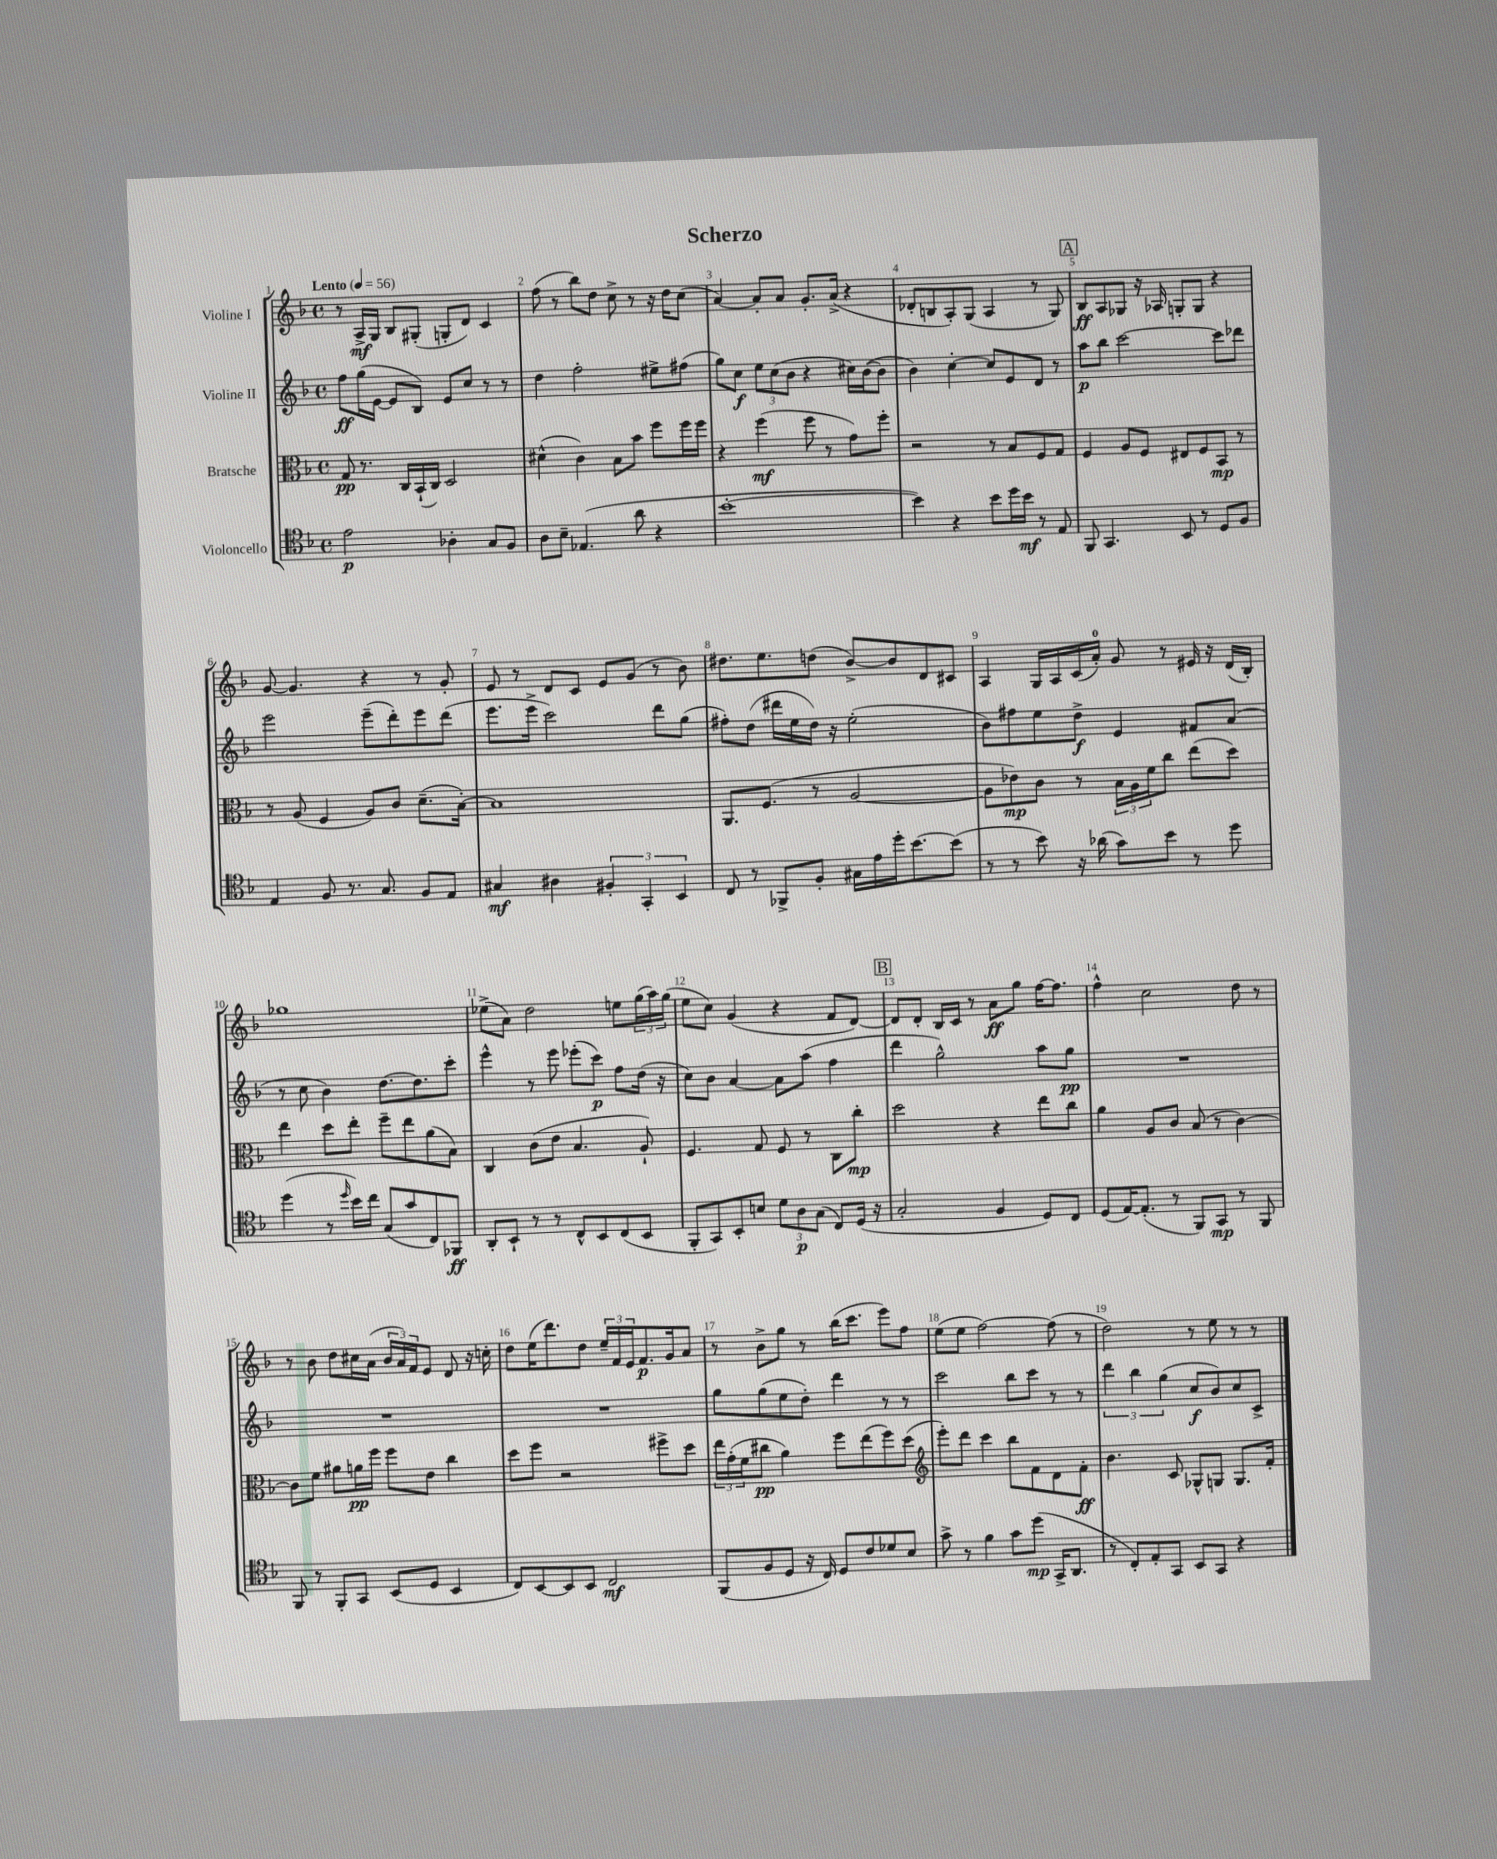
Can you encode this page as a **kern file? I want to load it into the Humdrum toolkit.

**kern	**dynam	**kern	**dynam	**kern	**dynam	**kern	**dynam
*part4	*part4	*part3	*part3	*part2	*part2	*part1	*part1
*staff4	*staff4	*staff3	*staff3	*staff2	*staff2	*staff1	*staff1
*I"Violoncello	*	*I"Bratsche	*	*I"Violine II	*	*I"Violine I	*
*clefC4	*	*clefC3	*	*clefG2	*	*clefG2	*
*k[b-]	*	*k[b-]	*	*k[b-]	*	*k[b-]	*
*M4/4	*	*M4/4	*	*M4/4	*	*M4/4	*
*met(c)	*	*met(c)	*	*met(c)	*	*met(c)	*
*MM56	*	*MM56	*	*MM56	*	*MM56	*
=1	=1	=1	=1	=1	=1	=1	=1
!	!	!	!	!	!	!LO:TX:a:B:t=Lento	!
2e\	p	8G/	pp	8ff\L	ff	8r	.
.	.	8.r	.	(16gg\L	.	16A^/LL	mf
.	.	.	.	[16e\JJ	.	16G/JJ	.
.	.	.	.	8e/L]	.	8B-/L	.
.	.	16C/LL	.	.	.	.	.
.	.	(16BB-`/	.	8B-/J)	.	(8G#X'/J	.
.	.	16C/JJ)	.	.	.	.	.
4A-X'\	.	2D/	.	8e/L	.	8Gn'/L	.
.	.	.	.	8cc/J	.	8d/J)	.
8G/L	.	.	.	8r	.	4c/	.
8F/J	.	.	.	8r	.	.	.
=2	=2	=2	=2	=2	=2	=2	=2
8A\L	.	(4d#X^^\	.	4dd\	.	(8ff\	.
8B-~\J	.	.	.	.	.	8r	.
(4.E-X/	.	4c\)	.	2ff'\	.	8bb-\L)	.
.	.	.	.	.	.	8dd\J	.
.	.	8B-\L	.	.	.	8cc^\	.
8a\	.	8b-\J	.	.	.	8r	.
4r	.	8ff\L	.	8ee#X^\L	.	16r	.
.	.	.	.	.	.	16dd\KL	.
.	.	16ff\L	.	(8ff#X\J	.	(8cc\J	.
.	.	16ff\JJ	.	.	.	.	.
=3	=3	=3	=3	=3	=3	=3	=3
[1b-'	.	4r	.	8gg\L)	.	[4a/)	.
.	.	.	.	8cc\J	f	.	.
.	.	(4ff\	mf	12ee\L	.	8a'/L]	.
.	.	.	.	(12cc\	.	.	.
.	.	.	.	.	.	8a/J	.
.	.	.	.	12b-\J	.	.	.
.	.	8ff\	.	4r	.	8.g'/L	.
.	.	8r	.	.	.	.	.
.	.	.	.	.	.	(16a^/Jk	.
.	.	8g\L)	.	16cc#X\LL)	.	4r	.
.	.	.	.	([16b-\J	.	.	.
.	.	8ff'\J	.	8b-\J]	.	.	.
=4	=4	=4	=4	=4	=4	=4	=4
4b-\])	.	2r	.	4b-\)	.	8d-X'/L	.
.	.	.	.	.	.	8Bn/	.
4r	.	.	.	[4cc'\	.	8A'/)	.
.	.	.	.	.	.	(8G/J	.
8b-\L	.	8r	.	8cc/L]	.	4A/	.
16dd\L	.	8B-/L	.	8e/	.	.	.
16b-\JJ	mf	.	.	.	.	.	.
8r	.	8F/	.	8d/J	.	8r	.
8E/	.	8G/J	.	8r	.	8G/)	.
!!LO:REH:place=s1:t=A
=5	=5	=5	=5	=5	=5	=5	=5
8FF/	.	4F/	.	8aa\L	p	8B-/L	ff
4.GG/	.	.	.	8bb-\J	.	8A/	.
.	.	8A/L	.	[2ccc\	.	8G-X/J	.
.	.	8F/J	.	.	.	16r	.
.	.	.	.	.	.	16A-X/	.
8BB-/	.	8E#X/L	.	.	.	8Gn'/L	.
8r	.	8F/	.	.	.	8G/J	.
8D/L	.	8BB-/J	mp	8ccc\L]	.	4r	.
8F/J	.	8r	.	8ddd-X\J	.	.	.
!!LO:LB:g=z
=6	=6	=6	=6	=6	=6	=6	=6
4E/	.	8r	.	2eee\	.	[8g/	.
.	.	(8A/	.	.	.	4.g/]	.
8F/	.	4F/	.	.	.	.	.
8.r	.	.	.	.	.	.	.
.	.	8A/L)	.	(8eee~\L	.	4r	.
8.G/	.	.	.	.	.	.	.
.	.	8c/J	.	8ddd'\)	.	.	.
8F/L	.	(8.d~\L	.	8eee\	.	8r	.
8E/J	.	.	.	(8ddd\J	.	8g'/	.
.	.	[16B-'\Jk)	.	.	.	.	.
=7	=7	=7	=7	=7	=7	=7	=7
4G#X/	mf	1B-]	.	8.eee\L	.	8e/	.
.	.	.	.	.	.	8r	.
.	.	.	.	16eee^\Jk	.	.	.
4A#X\	.	.	.	2ccc\)	.	8d/L	.
.	.	.	.	.	.	8c/J	.
6F#X'/	.	.	.	.	.	8e/L	.
.	.	.	.	.	.	(8g/J	.
6GG'/	.	.	.	.	.	.	.
.	.	.	.	8ddd\L	.	8r	.
6BB-/	.	.	.	.	.	.	.
.	.	.	.	(8gg\J	.	8b-\)	.
=8	=8	=8	=8	=8	=8	=8	=8
8C/	.	8.AA/L	.	8ff#X'\L)	.	8.dd#X\L	.
8r	.	.	.	(8dd\J	.	.	.
.	.	(8.F/J	.	.	.	8.ee\	.
8FF-X^/L	.	.	.	16ddd#X\LL	.	.	.
.	.	.	.	16ee\	.	.	.
8F'/J	.	8r	.	16dd\JJ)	.	(8ddn\J	.
.	.	.	.	16r	.	.	.
16G#X\LL	.	[2A/	.	(2ee'\	.	[8b-^/L)	.
16e\	.	.	.	.	.	.	.
16dd'\J	.	.	.	.	.	8b-/]	.
[8.b-\	.	.	.	.	.	.	.
.	.	.	.	.	.	8d/	.
(8b-\J]	.	.	.	.	.	8c#X/J	.
=9	=9	=9	=9	=9	=9	=9	=9
8r	.	8A\L]	.	8b-\L)	.	4A/	.
8r	.	8e-X\)	mp	8ff#X\	.	.	.
8b-\)	.	8c\J	.	8ee\	.	16G/LL	.
.	.	.	.	.	.	16A/	.
16r	.	8r	.	8dd^\J	f	(16c/	.
(16a-X\	.	.	.	.	.	16a'/JJ)	.
8g\L)	.	24B-\LL	.	4e/	.	8g/	.
.	.	24A\	.	.	.	.	.
.	.	24f\J	.	.	.	.	.
8b-\J	.	8cc\J	.	.	.	8r	.
8r	.	(8ee\L	.	8f#X/L	.	16e#X/	.
.	.	.	.	.	.	16r	.
8dd\	.	8dd\J)	.	(8a/J	.	(16d/LL	.
.	.	.	.	.	.	16B-'/JJ)	.
!!LO:LB:g=z
=10	=10	=10	=10	=10	=10	=10	=10
(4dd\	.	4ee\	.	8r	.	1gg-X	.
.	.	.	.	8cc\	.	.	.
8r	.	8dd\L	.	4b-\)	.	.	.
16qqdd/	.	.	.	.	.	.	.
16b-\LL)	.	8ee'\J	.	.	.	.	.
16cc\JJ	.	.	.	.	.	.	.
(8G/L	.	8ff~\L	.	[8.dd\L	.	.	.
8g/	.	8ee\	.	.	.	.	.
.	.	.	.	8.dd\]	.	.	.
8C/)	.	(8a\	.	.	.	.	.
8FF-X/J	ff	8B-\J)	.	8ccc'\J	.	.	.
=11	=11	=11	=11	=11	=11	=11	=11
8AA'/L	.	4C/	.	4eee^^\	.	(8ee-X^\L	.
8BB-`/J	.	.	.	.	.	8a\J)	.
8r	.	(8c\L	.	8r	.	2dd\	.
8r	.	8e\J	.	8eee\	.	.	.
8C^^/L	.	4.B-/	.	(8eee-X'\L	.	.	.
8BB-/	.	.	.	8ccc\J)	p	.	.
(8C/	.	.	.	8ff\L	.	8een\L	.
8BB-/J	.	8A`/)	.	(16dd\Jk	.	(24gg\L	.
.	.	.	.	.	.	24aa\)	.
.	.	.	.	16r	.	.	.
.	.	.	.	.	.	(24gg\JJ	.
=12	=12	=12	=12	=12	=12	=12	=12
8FF'/L	.	4.F/	.	8cc\L)	.	8ee\L	.
8GG/)	.	.	.	8b-\J	.	8cc\J)	.
8BB-'/	.	.	.	[4a/	.	(4g/	.
8Bn/J	.	8G/	.	.	.	.	.
12d\L	.	8F/	.	8a\L]	.	4r	.
12A\	p	.	.	.	.	.	.
.	.	8r	.	(8aa\J	.	.	.
(12G\J	.	.	.	.	.	.	.
8C/L)	.	8C\L	.	4ff\	.	8f/L	.
(16D/Jk	.	8cc'\J	mp	.	.	[8d/J)	.
16r	.	.	.	.	.	.	.
!!LO:REH:place=s1:t=B
=13	=13	=13	=13	=13	=13	=13	=13
2G'/	.	2dd\	.	4ddd\	.	8d/L]	.
.	.	.	.	.	.	8d'/J	.
.	.	.	.	2gg^^\)	.	16B-/LL	.
.	.	.	.	.	.	16c/JJ	.
.	.	.	.	.	.	8r	.
4F/	.	4r	.	.	.	8a\L	ff
.	.	.	.	.	.	8gg\J	.
8D/L)	.	8ee\L	.	8aa\L	.	[16ff\KL	.
.	.	.	.	.	.	8.ff\J]	.
8C/J	.	8cc\J	.	8gg\J	pp	.	.
=14	=14	=14	=14	=14	=14	=14	=14
(8D/L	.	4a\	.	1r	.	4ff^^\	.
[16E/K)	.	.	.	.	.	.	.
(8.E'/J]	.	.	.	.	.	.	.
.	.	8A/L	.	.	.	2cc\	.
8r	.	8c/J	.	.	.	.	.
8FF/L)	.	(8B-/	.	.	.	.	.
8GG/J	mp	8r	.	.	.	.	.
8r	.	[4c\)	.	.	.	8dd\	.
8FF/	.	.	.	.	.	8r	.
!!LO:LB:g=z
=15	=15	=15	=15	=15	=15	=15	=15
8FF/	.	8c\L]	.	1r	.	8r	.
8r	.	8f\J	.	.	.	8b-\	.
8FF'/L	.	8a#X\L	.	.	.	8dd\L	.
8GG/J	.	16an\L	pp	.	.	16cc#X\L	.
.	.	16ff\JJ	.	.	.	(16a\JJ	.
(8BB-/L	.	8ff\L	.	.	.	24b-/LL	.
.	.	.	.	.	.	24a/)	.
.	.	.	.	.	.	24f/J	.
8D/J	.	8e\J	.	.	.	8e/J	.
4BB-/	.	4cc\	.	.	.	8d/	.
.	.	.	.	.	.	16r	.
.	.	.	.	.	.	16ccn'\	.
=16	=16	=16	=16	=16	=16	=16	=16
8C/L)	.	8dd\L	.	1r	.	8dd\L	.
[8BB-/	.	8ff\J	.	.	.	(16ee\K	.
.	.	.	.	.	.	8.ddd\)	.
8BB-/]	.	2r	.	.	.	.	.
8BB-/J	.	.	.	.	.	8dd\J	.
2C/	mf	.	.	.	.	24ee~/LL	.
.	.	.	.	.	.	24f/	.
.	.	.	.	.	.	24e/J	.
.	.	.	.	.	.	8.f/	p
.	.	8ff#X^\L	.	.	.	.	.
.	.	.	.	.	.	16g/k	.
.	.	8dd\J	.	.	.	8a/J	.
=17	=17	=17	=17	=17	=17	=17	=17
(8FF/L	.	24ee\LL	.	8gg\L	.	8r	.
.	.	(24g'\	.	.	.	.	.
.	.	24f\J	.	.	.	.	.
8F/	.	8cc#X\J	pp	(8gg\	.	8b-^\L	.
8D/J	.	4a\)	.	8ee\	.	8gg\J	.
16r	.	.	.	8dd'\J)	.	8r	.
16C/)	.	.	.	.	.	.	.
8D/L	.	8ff\L	.	4ddd\	.	(16bb-\KL	.
.	.	.	.	.	.	8.ccc\J	.
8c/	.	(8ee\	.	.	.	.	.
8d-X/	.	8ff\)	.	8r	.	8eee\L)	.
8B-/J	.	(8dd\J	.	8r	.	8ff\J	.
=18	=18	=18	=18	=18	=18	=18	=18
*	*	*clefG2	*	*	*	*	*
8g^\	.	8eee'\L)	.	2ccc\	.	(8ee\L	.
8r	.	8ddd\J	.	.	.	8ee\J	.
4f\	.	4ccc\	.	.	.	[2ff\)	.
8g\L	.	8bb-\L	.	8bb-\L	.	.	.
(8dd\J	mp	8f\	.	8ccc\J	.	.	.
16GG^/KL	.	8d\	.	8r	.	(8ff\]	.
8.AA/J	.	.	.	.	.	.	.
.	.	8f'\J	ff	8r	.	8r	.
=19	=19	=19	=19	=19	=19	=19	=19
8r	.	4.b-\	.	6ddd\	.	2dd\)	.
8C'/L)	.	.	.	.	.	.	.
.	.	.	.	6bb-\	.	.	.
8E'/	.	.	.	.	.	.	.
.	.	.	.	(6gg\	.	.	.
8GG/J	.	8c/	.	.	.	.	.
8BB-/L	.	8G-X^^/L	.	8cc/L	f	8r	.
8GG/J	.	8Gn/J	.	8b-/)	.	8ee\	.
4r	.	8.G/L	.	8cc/	.	8r	.
.	.	.	.	8c^/J	.	8r	.
.	.	16f'/Jk	.	.	.	.	.
==	==	==	==	==	==	==	==
*-	*-	*-	*-	*-	*-	*-	*-
